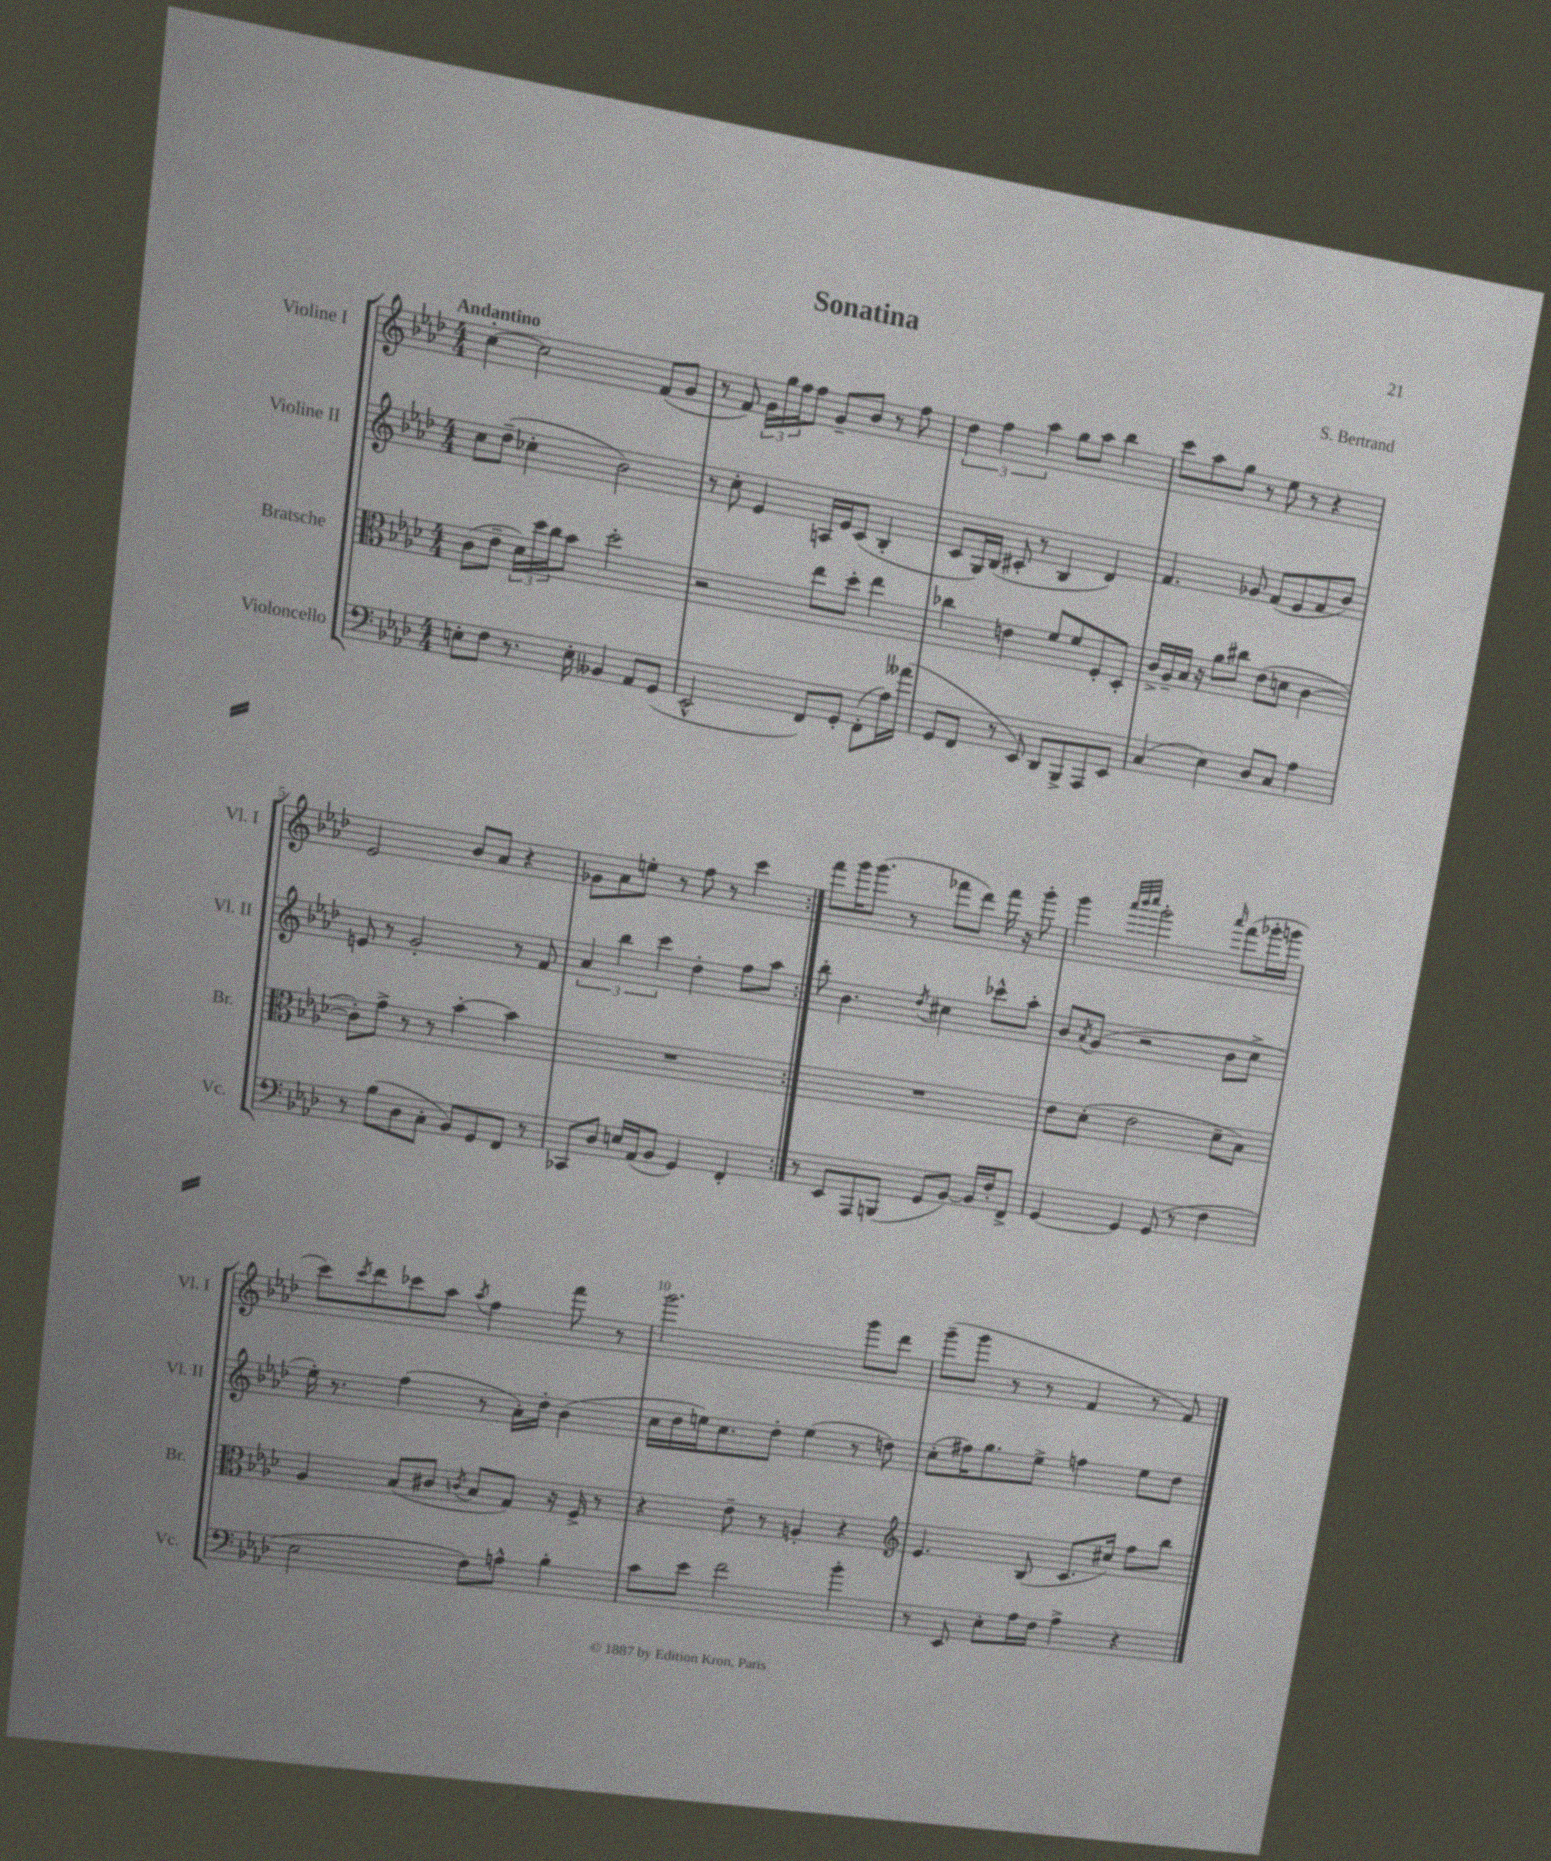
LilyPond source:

\header { title = "Sonatina" composer = "S. Bertrand" }
<<
\new StaffGroup <<
\new Staff = "s0" \with { instrumentName = "Violine I" shortInstrumentName = "Vl. I" } {
    \clef treble \key aes \major \numericTimeSignature \time 4/4 \tempo "Andantino"
    \repeat volta 2 { c''4~-. c''2 f'8( g'8 |
    r8 f'8) \tuplet 3/2 { g'16 g''16 f''16 } f''8 g'8-- bes'8 r8 f''8 |
    \tuplet 3/2 { des''4 f''4 aes''4 } g''8 aes''8 bes''4 |
    c'''8 aes''8 g''8 r8 ees''8 r8 r4 |
    ees'2 bes'8 aes'8 r4 |
    ges'8 aes'8 e''8-. r8 f''8 r8 c'''4 | }
    f'''8 g'''16 g'''8.( r8 fes'''8 des'''8) fes'''16 r16 g'''8-. |
    g'''4 \grace { aes'''32 bes'''32 c''''32 } g'''2-. \grace { aes'''16 } f'''8( ges'''16-. g'''16 |
    c'''8) \acciaccatura { c'''8 } des'''8 ces'''8 aes''8 \acciaccatura { aes''8 } f''4 f'''8 r8 |
    g'''2. g'''8 des'''8 |
    g'''8--( g'''8 r8 r8 f'4 r8 f'8) \bar "|." |
}
\new Staff = "s1" \with { instrumentName = "Violine II" shortInstrumentName = "Vl. II" } {
    \clef treble \key aes \major \numericTimeSignature \time 4/4
    \repeat volta 2 { c''8 des''8--( ces''4-. bes'2) |
    r8 c''8-. ees'4 a16 ees'16 c'8( bes4-. |
    c'8 g16) bes16( cis'8-. r8 bes4 des'4) |
    f'4. ges'8 f'8( ees'8 f'8 bes'8) |
    e'8 r8 g'2-. r8 f'8 |
    \tuplet 3/2 { aes'4 bes''4 c'''4 } des''4-. f''8 aes''8 | }
    bes''8-. bes'4. \acciaccatura { des''8 } cis''4 ces'''8-^ aes''8-. |
    bes'8 \acciaccatura { aes'8 } g'8( r2 bes'8 c''8-> |
    ees''16-.) r8. f''4( r8 aes'16-.) des''16-. bes'4( |
    c''16 des''16 e''16) c''8. des''8-. e''4( r8 d''8) |
    c''8-.( fis''16) g''8. ees''8-> f''4 ees''8 des''8 \bar "|." |
}
\new Staff = "s2" \with { instrumentName = "Bratsche" shortInstrumentName = "Br." } {
    \clef alto \key aes \major \numericTimeSignature \time 4/4
    \repeat volta 2 { c'8( ees'8-- \tuplet 3/2 { des'16) des''16 c''16 } bes'8 des''2-. |
    r2 ees''8 des''8-. ees''4 |
    ces''4 e'4 f'8 f'8 f8-. des8-. |
    c'16-> aes16-- bes16 r16 aes'8 cis''8 ees'8( d'8 c'4~ |
    c'8-.) g'8-> r8 r8 bes'4~-. bes'4 |
    R1 | }
    R1 |
    ees'8 des'8-.( ees'2 des'8-- bes8) |
    aes4 bes8( cis'8 \acciaccatura { c'8 } bes8 g8) r16 f16-> r8 |
    r4 ees'8-- r8 a4-. r4 |
    \clef treble ees'4. bes8( c'8. cis''16) f''8 bes''8 \bar "|." |
}
\new Staff = "s3" \with { instrumentName = "Violoncello" shortInstrumentName = "Vc." } {
    \clef bass \key aes \major \numericTimeSignature \time 4/4
    \repeat volta 2 { e8-. f8 r8. e16-. beses,4 aes,8 g,8( |
    ees,2-^ f,8) g,8-. f,8-.( aes16) aeses'16( |
    g,8 f,8 r8 ees,8) des,8 bes,,8-> aes,,8 ees,8 |
    c4( ees4) des8 c8 aes4 |
    r8 bes8( des8 c8-. bes,8) g,8 f,8 r8 |
    ces,8 des8 e16 aes,16( bes,8 g,4) f,4-. | }
    r8 ees,8 aes,,8 b,,8( g,8 bes,8~) bes,16 f16-. f,8-> |
    g,4~ g,4 g,8( r8 f4 |
    ees2 f8) a8-^ bes4-. |
    c'8 ees'8 f'2 bes'4-. |
    r8 ees,8 ees8-. aes16 f16 aes4-> r4 \bar "|." |
}
>>
>>
\layout { \context { \Score \override BarNumber.break-visibility = ##(#f #t #t) barNumberVisibility = #(every-nth-bar-number-visible 5) } }
